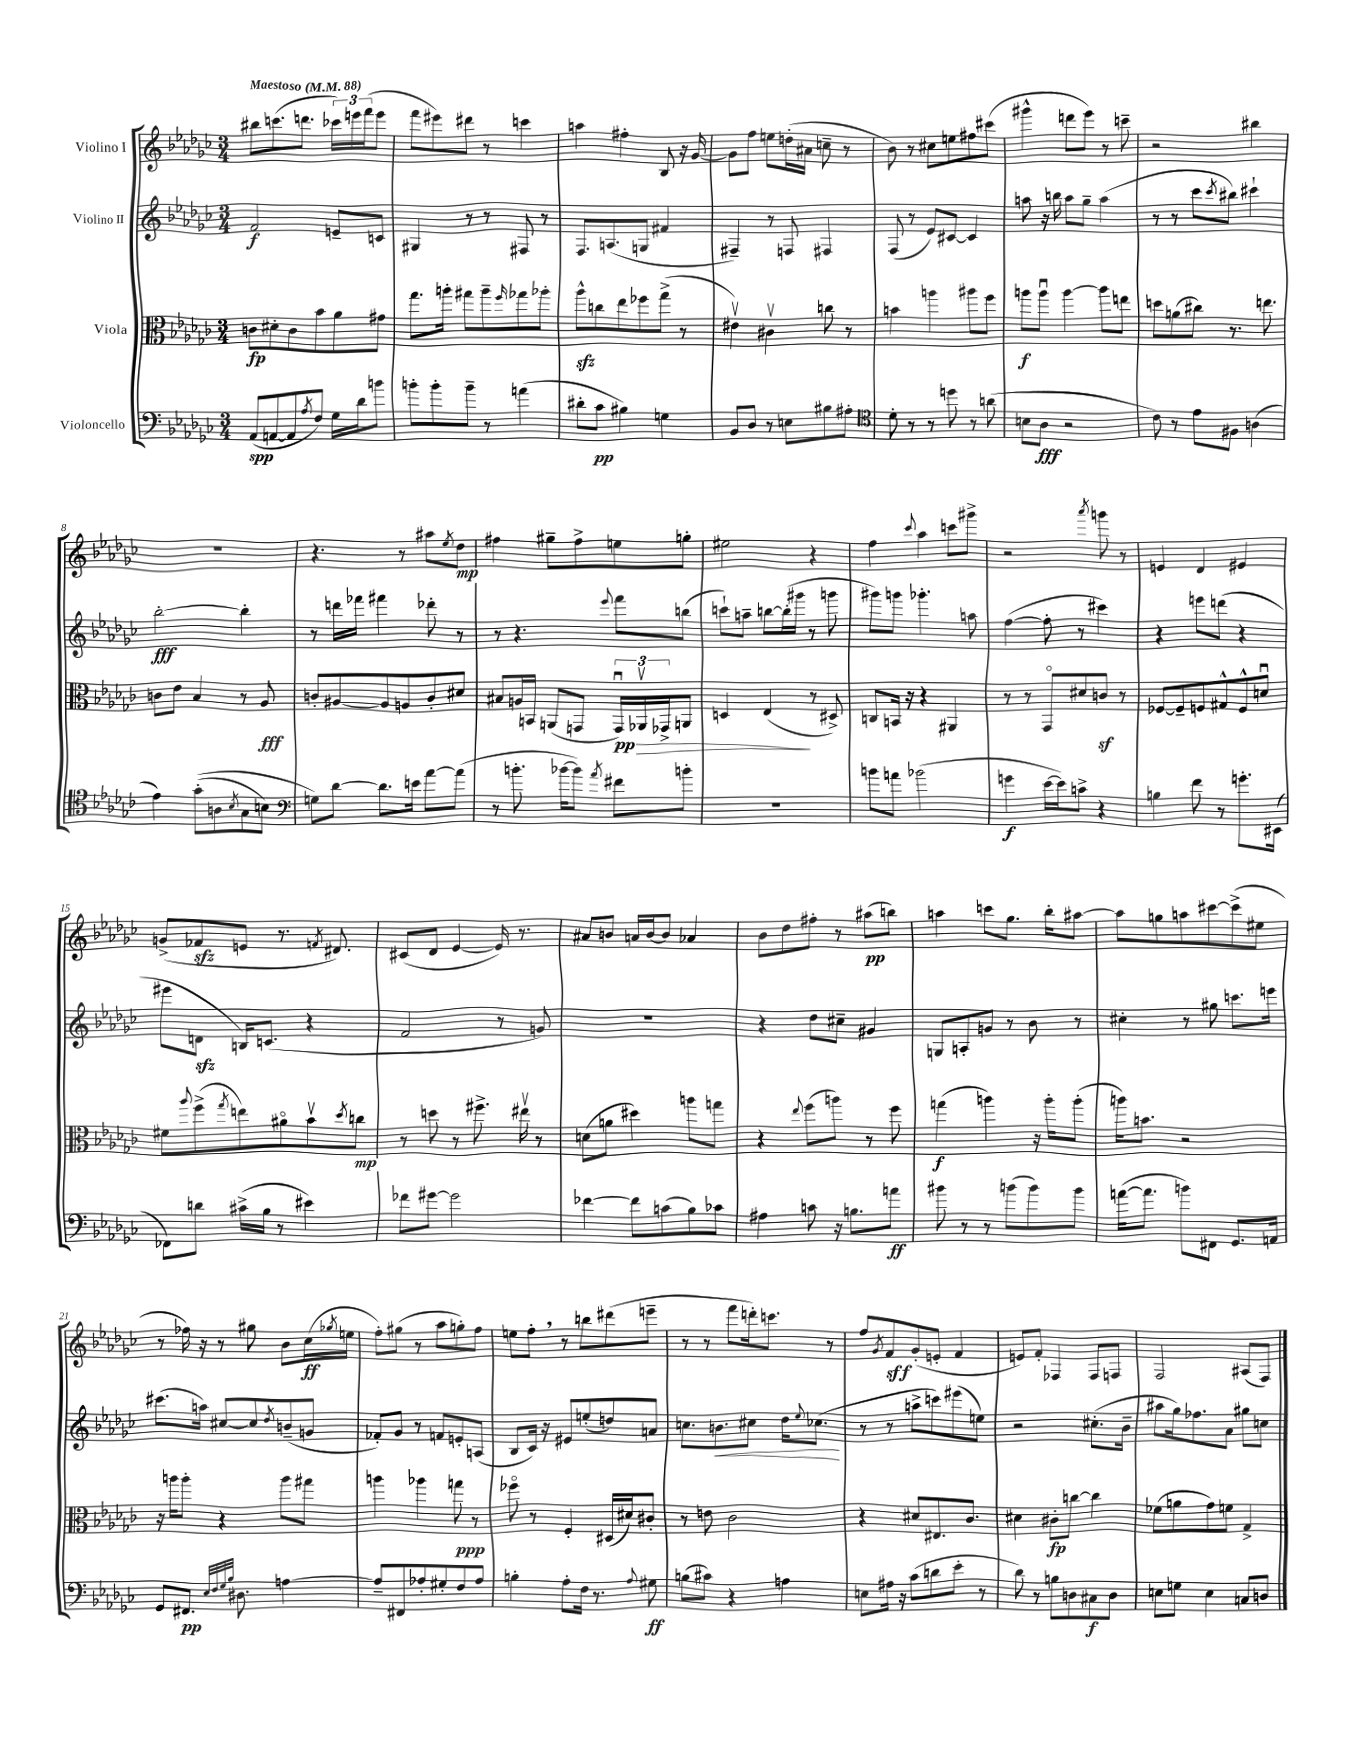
<<
\new StaffGroup <<
\new Staff = "s0" \with { instrumentName = "Violino I" } {
    \clef treble \key ges \major \numericTimeSignature \time 3/4 \tempo "Maestoso" 4 = 88
    bis''8 c'''8.( d'''8. \tuplet 3/2 { ces'''16) e'''16 f'''16( } e'''8 |
    f'''8 eis'''8) dis'''8 r8 c'''4 |
    a''4 fis''4-. bes8 r16 ges'16~ |
    ges'8 f''8 e''8 d''16-.( ais'16 c''8-- r8 |
    bes'8) r8 cis''8 e''8 fis''8 cis'''8( |
    gis'''4-^ d'''8 ees'''8) r8 c'''8-- |
    r2 bis''4 |
    R2. |
    r4. r8 ais''8 \acciaccatura { ees''8 } des''8\mp |
    fis''4 gis''8-- fis''8-> e''8 g''8-. |
    eis''2 r4 |
    f''4 \appoggiatura { ces'''8 } aes''4 c'''8 gis'''8-> |
    r2 \acciaccatura { aes'''8 } g'''8 r8 |
    e'4 des'4 eis'4 |
    g'8->( fes'8\sfz e'8 r8. \acciaccatura { f'8 } dis'8.) |
    cis'8( des'8 ees'4~ ees'16) r8. |
    ais'8 b'8 a'16 b'16~ b'8 aes'4 |
    bes'8 des''8 fis''8-. r8 ais''8\pp( b''8) |
    a''4 c'''8 ges''8. bes''16-. ais''8~ |
    ais''8 g''8 a''8 cis'''8~ cis'''8->( eis''8 |
    r8 fes''16) r16 r8 gis''8 bes'8 ces''16\ff( \acciaccatura { ges''8 } e''16 |
    f''8-.) gis''8( r8 aes''8 g''8-.) f''8 |
    e''8 f''8-. \breathe r8 b''8 dis'''8( e'''8-- |
    r8 r8 f'''8 d'''16-.) c'''8. r8 |
    f''8 \acciaccatura { ges'8 } f'8\sff ges'8-.( e'8-. f'4 |
    e'8) f'8-. fes4 fes8 f8 |
    f2 ais8( f8) \bar "|." |
}
\new Staff = "s1" \with { instrumentName = "Violino II" } {
    \clef treble \key ges \major \numericTimeSignature \time 3/4
    f'2\f e'8-- c'8 |
    gis4 r8 r8 fis8 r8 |
    f8. a8.( g8 fis'4 |
    fis4--) r8 f8 fis4 |
    f8( r8 ees'8) cis'8~ cis'4 |
    a''8 r16 b''16 a''8 ges''8-- a''4( |
    r8 r8 ces'''8 \acciaccatura { ces'''8 } bis''8) cis'''4-! |
    bes''2~-.\fff bes''4-. |
    r8 d'''16 fes'''16 fis'''4 des'''8-. r8 |
    r8 r4. \appoggiatura { ees'''8 } f'''8 b''8( |
    c'''8-!) a''8-- b''8~ b''16-.( gis'''16 r8 g'''8 |
    gis'''8) g'''8 ges'''4.-. a''8 |
    f''4~( f''8-. r8 cis'''4) |
    r4 e'''8 d'''8( r4 |
    eis'''8 d'8\sfz b16) c'8.( r4 |
    f'2 r8 g'8) |
    R2. |
    r4 des''8 cis''8-- gis'4 |
    g8 a8-. g'8 r8 bes'8 r8 |
    cis''4-. r8 gis''8 c'''8. e'''16 |
    cis'''8.( a''16) cis''8~ cis''8 \acciaccatura { des''8 } b'8--( g'8 |
    fes'8-.) ges'8 r8 f'8 e'8-. a8( |
    bes8 ces'16) r16 eis'8 e''8-.( d''8) a'8 |
    c''8. b'8.\< cis''8 des''16 \appoggiatura { ees''8 } ces''8.\!( |
    r8 r8 a''8-> c'''8) eis'''8( e''8) |
    r2 cis''8.-.( bes'16-- |
    ais''8 ges''16) fes''8. aes'8 gis''8 c''8 \bar "|." |
}
\new Staff = "s2" \with { instrumentName = "Viola" } {
    \clef alto \key ges \major \numericTimeSignature \time 3/4
    c'8\fp dis'8-. c'8 bes'8 aes'8 gis'8 |
    ges''8. a''16-. gis''8 a''8-- \grace { f''16 } ges''8 aes''8-. |
    aes''8-^\sfz c''8 ees''8 fes''8 ges''8->( r8 |
    eis'4\upbow) cis'4\upbow c''8 r8 |
    b'4 a''4 ais''8 f''8 |
    a''8\f a''8\downbow a''4~ a''8 e''8 |
    d''8 a'8( cis''8) r8. e''8. |
    c'8 ees'8 bes4 r8 aes8\fff |
    c'8-. ais8~ ais8 a8 c'8-. dis'8 |
    bis8 a16 b,16 a,8( g,8 \tuplet 3/2 { g,16\downbow\pp\>) aes,16\upbow ges,16-> } a,8 |
    d4 ees4\!( r8 dis8->) |
    c8 b,16 r16 r4 ais,4 |
    r8 r8 ges,8\flageolet dis'8 c'8\sf r8 |
    fes8~ fes8-- f8 gis8-^ f8-^ d'8\downbow |
    fis'8 \appoggiatura { aes''8 } f''8->( \acciaccatura { ges''8 } e''8) ais'8\flageolet bes'8\upbow \acciaccatura { des''8 } c''8\mp |
    r8 d''8 r8 fis''8.-> eis''16\upbow r8 |
    d'8( a'8 dis''4) a''8 g''8 |
    r4 \appoggiatura { ees''8 } f''8( a''8) r8 f''8 |
    g''4\f( a''4) r16 a''16-. a''8-.( |
    a''16) b'8. r2 |
    r16 a''16 a''8-. r4 a''8 gis''8 |
    a''4 aes''4 g''8\ppp r8 |
    fes''8\flageolet r8 f4-. dis16( dis'16) cis'8-. |
    r8 e'8 ces'2 |
    r4 dis'8 eis8. ces'8. |
    dis'4 cis'8-.\fp c''8~ c''4 |
    fes'8( a'8 ges'8) f'8 ges4-> \bar "|." |
}
\new Staff = "s3" \with { instrumentName = "Violoncello" } {
    \clef bass \key ges \major \numericTimeSignature \time 3/4
    aes,8\spp( a,8~ a,8 \acciaccatura { aes8 } f8) ges16 des'16 b'8 |
    b'8-. b'8-. b'8-- r8 a'4( |
    dis'8-. ces'8\pp bis4) g4 |
    bes,8 des8 r8 e8 bis8 ais8-. |
    \clef tenor des'8-. r8 r8 d''8 r8 a'8( |
    b8 aes8\fff r2 |
    ces'8) r8 ees'8 fis8 a4( |
    ees'4) ges'8-.(\( a8 \acciaccatura { bes8 } ges8 b8) |
    \clef bass g8\) des'8~ des'8. e'16 aes'8~ aes'8( |
    r8 b'8.-. bes'16~ bes'8) \acciaccatura { aes'8 } fis'8 b'8-. |
    R2. |
    b'8 a'8 bes'2( |
    g'4\f ees'16~ ees'16) c'8-> r4 |
    b4 f'8 r8 g'8.-. eis,16( |
    fes,8) d'8 cis'16->( bes16 r8 eis'4) |
    fes'8 gis'8~ gis'2 |
    fes'4~ fes'8 c'8( bes8) ces'8 |
    ais4 c'8 r16 b8. a'8\ff |
    bis'8 r8 r8 b'8( b'8) b'8 |
    a'16~( a'8. b'8) fis,8 ges,8. a,16 |
    ges,8 fis,8.\pp \grace { ees32 f32 ges32 bes32 } dis8. a4~ |
    a8-- fis,8 aes8-. gis8-. f8 aes8 |
    b4-. aes8-. f16 r8. \appoggiatura { aes8 } gis8\ff |
    b8( cis'8) r4 a4 |
    e8 ais16 r16 ces'8( d'8 ees'8-. r8 |
    des'8) r8 b8 d8 cis8\f d8 |
    e8 g8 e4 c8 d8 \bar "|." |
}
>>
>>
